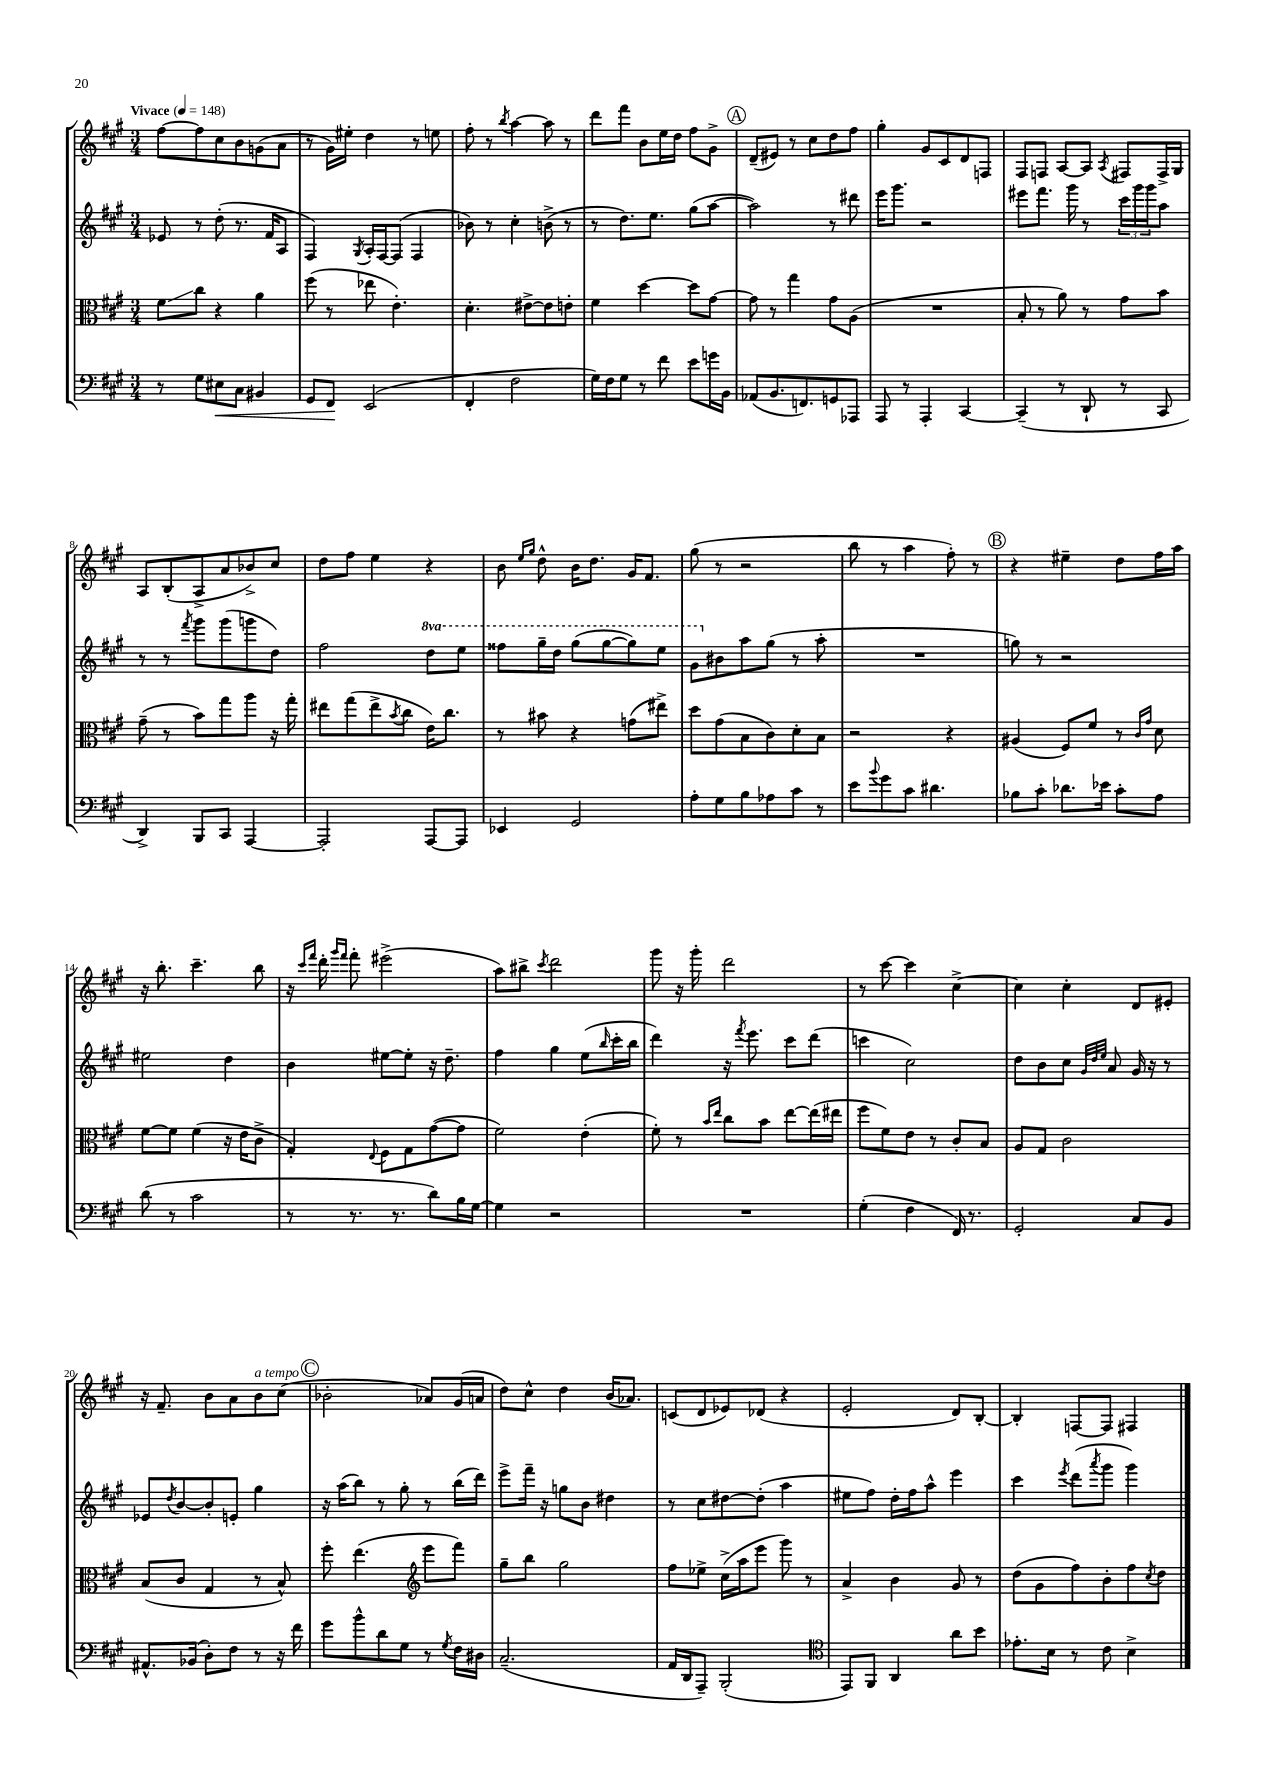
<<
\new StaffGroup <<
\new Staff = "s0" {
    \clef treble \key a \major \numericTimeSignature \time 3/4 \tempo "Vivace" 4 = 148
    fis''8~ fis''8 cis''8 b'8 g'8( a'8 |
    r8 gis'16) eis''16-. d''4 r8 e''8 |
    fis''8-. r8 \acciaccatura { b''8 } a''4~ a''8 r8 |
    d'''8 fis'''8 b'8 e''16 d''16 fis''8 gis'8-> |
    \mark \markup { \circle "A" } d'8--( eis'8) r8 cis''8 d''8 fis''8 |
    gis''4-. gis'8 cis'8 d'8 f8 |
    fis8 f8 a8~ a8 \acciaccatura { a8 } fis8 fis16-> gis16 |
    a8 b8-.( a8-> a'8 bes'8->) cis''8 |
    d''8 fis''8 e''4 r4 |
    b'8 \grace { e''16 gis''16 } d''8-^ b'16 d''8. gis'16 fis'8. |
    gis''8( r8 r2 |
    b''8 r8 a''4 fis''8-.) r8 |
    \mark \markup { \circle "B" } r4 eis''4-- d''8 fis''16 a''16 |
    r16 b''8.-. cis'''4.-- b''8 |
    r16 \grace { cis'''16 fis'''16 } d'''16-. \grace { gis'''16 fis'''16 } fis'''8-. eis'''2->( |
    a''8) bis''8-> \acciaccatura { cis'''8 } d'''2 |
    gis'''8 r16 gis'''16-. d'''2 |
    r8 cis'''8~ cis'''4 cis''4~-> |
    cis''4 cis''4-. d'8 eis'8-. |
    r16 fis'8.-- b'8 a'8 b'8^\markup { \italic "a tempo" } cis''8( |
    \mark \markup { \circle "C" } bes'2-. aes'8) gis'16( a'16 |
    d''8) cis''8-^ d''4 b'16( aes'8.) |
    c'8( d'8 ees'8) des'8( r4 |
    e'2-. d'8) b8~-. |
    b4-. f8~ f8 fis4 \bar "|." |
}
\new Staff = "s1" {
    \clef treble \key a \major \numericTimeSignature \time 3/4 \set Staff.ottavationMarkups = #ottavation-simple-ordinals
    ees'8 r8 d''8-.( r8. fis'16 a8 |
    fis4) \acciaccatura { gis8 } a16-. fis16~ fis8( fis4 |
    bes'8) r8 cis''4-. b'8->( r8 |
    r8 d''8.) e''8. gis''8( a''8~ |
    \mark \markup { \circle "A" } a''2) r8 dis'''8 |
    e'''16 gis'''8. r2 |
    eis'''8 fis'''8. gis'''16 r8 \tuplet 3/2 { cis'''16 gis'''16 gis'''16 } a''8 |
    r8 r8 \acciaccatura { fis'''8 } gis'''8 gis'''8( g'''8 d''8) |
    fis''2 \ottava #1 d'''8 e'''8 |
    fisis'''8 gis'''16-- d'''16 gis'''8( gis'''8~ gis'''8) e'''8 |
    gis''8 \ottava #0 bis'8 a''8 gis''8( r8 a''8-. |
    R2. |
    \mark \markup { \circle "B" } g''8) r8 r2 |
    eis''2 d''4 |
    b'4 eis''8~ eis''8-. r16 d''8.-- |
    fis''4 gis''4 e''8( \grace { b''16 } cis'''16-. b''16 |
    d'''4) r16 \acciaccatura { fis'''8 } e'''8. cis'''8 d'''8( |
    c'''4 cis''2) |
    d''8 b'8 cis''8 \grace { gis'32 d''32 e''32 } a'8 gis'16 r16 r8 |
    ees'8 \acciaccatura { d''8 } b'8~ b'8-. e'8-. gis''4 |
    \mark \markup { \circle "C" } r16 a''16( b''8) r8 gis''8-. r8 b''16( d'''16) |
    e'''8-> fis'''16-- r16 g''8 b'8 dis''4 |
    r8 cis''8 dis''8~ dis''8-.( a''4 |
    eis''8 fis''8) d''16-. fis''16 a''8-^ e'''4 |
    cis'''4 \acciaccatura { e'''8 } d'''8( \acciaccatura { a'''8 } gis'''8 gis'''4) \bar "|." |
}
\new Staff = "s2" {
    \clef alto \key a \major \numericTimeSignature \time 3/4
    fis'8\glissando cis''8 r4 a'4 |
    fis''8( r8 ees''8 e'4.-.) |
    d'4.-. eis'8~-> eis'8 e'8-. |
    fis'4 d''4~ d''8 gis'8~ |
    \mark \markup { \circle "A" } gis'8 r8 gis''4 gis'8 a8( |
    R2. |
    b8-. r8 a'8) r8 gis'8 b'8 |
    gis'8--( r8 b'8) gis''8 a''8 r16 gis''16-. |
    eis''8 gis''8( eis''8-> \acciaccatura { b'8 } cis''8 e'16) cis''8. |
    r8 bis'8 r4 g'8( eis''8->) |
    d''8 gis'8( b8 cis'8) d'8-. b8 |
    r2 r4 |
    \mark \markup { \circle "B" } ais4( fis8) fis'8 r8 \grace { cis'16 gis'16 } d'8 |
    fis'8~ fis'8 fis'4( r16 e'16 cis'8-> |
    gis4-.) \appoggiatura { e8 } fis8 gis8 gis'8~( gis'8 |
    fis'2) e'4-.( |
    fis'8-.) r8 \grace { b'16 e''16 } cis''8 b'8 e''8~ e''16( eis''16 |
    fis''8 fis'8) e'8 r8 cis'8-. b8 |
    a8 gis8 cis'2 |
    b8( cis'8 gis4 r8 b8-^) |
    \mark \markup { \circle "C" } fis''8-. e''4.( \clef treble e'''8 fis'''8) |
    gis''8-- b''8 gis''2 |
    fis''8 ees''8-> cis''16->( a''16 e'''8 gis'''8) r8 |
    a'4-> b'4 gis'8 r8 |
    d''8( gis'8 fis''8) b'8-. fis''8 \acciaccatura { cis''8 } d''8 \bar "|." |
}
\new Staff = "s3" {
    \clef bass \key a \major \numericTimeSignature \time 3/4
    r8 gis8 eis8\< cis8 bis,4 |
    gis,8 fis,8\! e,2( |
    fis,4-. fis2 |
    gis16) fis16 gis8 r8 fis'8 e'8 g'16 b,16 |
    \mark \markup { \circle "A" } aes,8( b,8. f,8.) g,8 aes,,8 |
    a,,8 r8 a,,4-. cis,4~ |
    cis,4--( r8 d,8-! r8 cis,8 |
    d,4->) b,,8 cis,8 a,,4~ |
    a,,2-. a,,8~ a,,8 |
    ees,4 gis,2 |
    a8-. gis8 b8 aes8 cis'8 r8 |
    e'8 \appoggiatura { b'8 } gis'8 cis'8 dis'4. |
    \mark \markup { \circle "B" } bes8 cis'8-. des'8. ees'16 cis'8-. a8 |
    d'8( r8 cis'2 |
    r8 r8. r8. d'8) b16 gis16~ |
    gis4 r2 |
    R2. |
    gis4-.( fis4 fis,16) r8. |
    gis,2-. cis8 b,8 |
    ais,8.-^ bes,16( d8-.) fis8 r8 r16 fis'16 |
    \mark \markup { \circle "C" } gis'8 b'8-^ d'8 gis8 r8 \acciaccatura { gis8 } fis16 dis16 |
    cis2.--( |
    a,16 d,16 a,,8--) b,,2-.( |
    \clef tenor e,8) fis,8 a,4 a'8 b'8 |
    ees'8.-. b16 r8 cis'8 b4-> \bar "|." |
}
>>
>>
